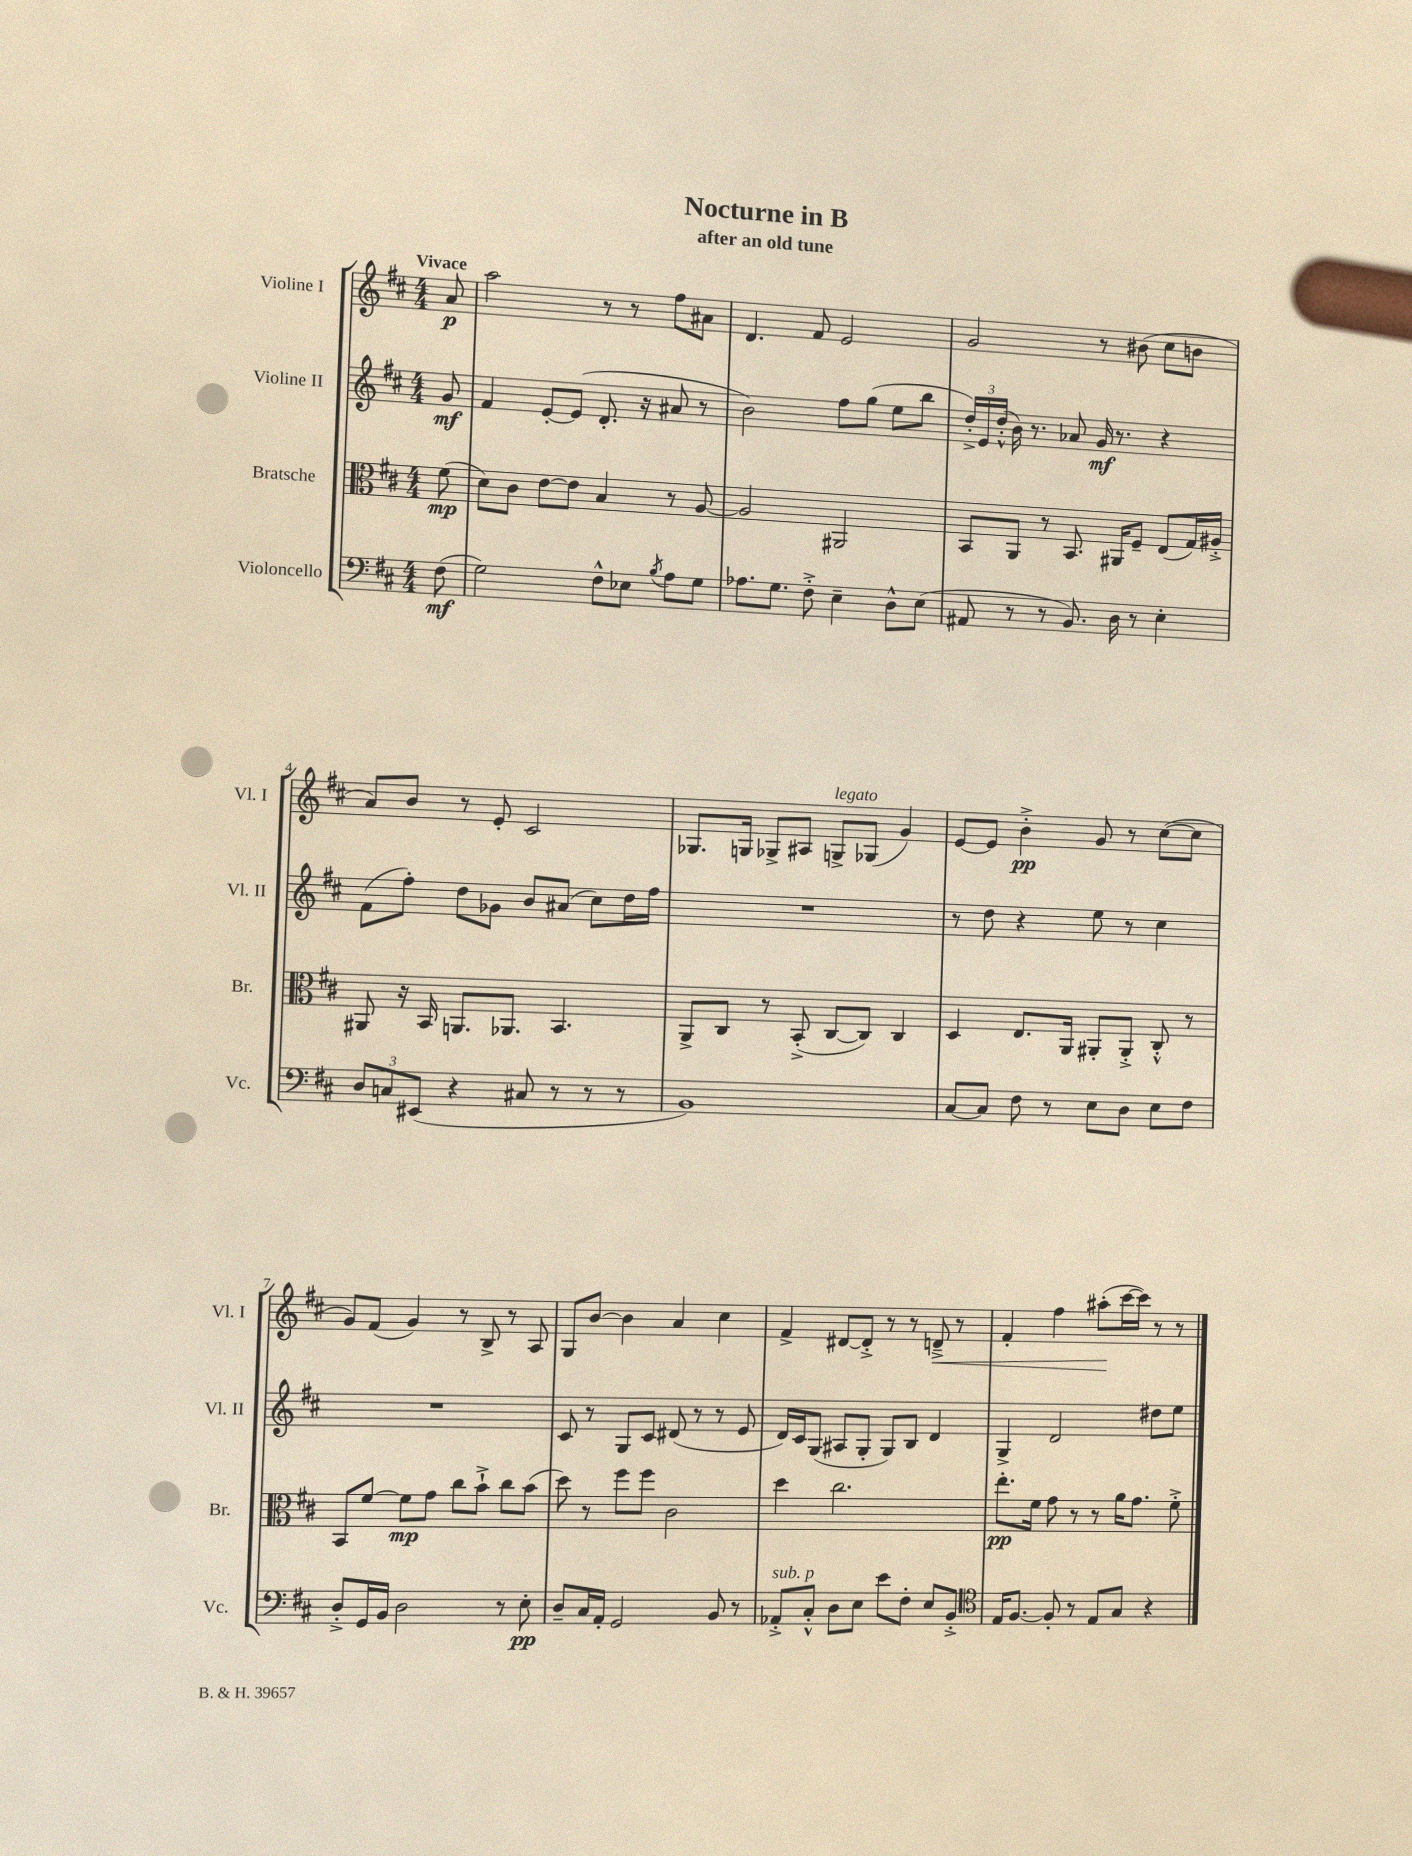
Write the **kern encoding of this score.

**kern	**dynam	**kern	**dynam	**kern	**dynam	**kern	**dynam
*part4	*part4	*part3	*part3	*part2	*part2	*part1	*part1
*staff4	*staff4	*staff3	*staff3	*staff2	*staff2	*staff1	*staff1
*I"Violoncello	*	*I"Bratsche	*	*I"Violine II	*	*I"Violine I	*
*I'Vc.	*	*I'Br.	*	*I'Vl. II	*	*I'Vl. I	*
*clefF4	*	*clefC3	*	*clefG2	*	*clefG2	*
*k[f#c#]	*	*k[f#c#]	*	*k[f#c#]	*	*k[f#c#]	*
*M4/4	*	*M4/4	*	*M4/4	*	*M4/4	*
=	=	=	=	=	=	=	=
!	!	!	!	!	!	!LO:TX:a:B:t=Vivace	!
(8F#\	mf	(8f#\	mp	8g/	mf	8a/	p
=1	=1	=1	=1	=1	=1	=1	=1
2G\)	.	8d\L)	.	4f#/	.	2aa\	.
.	.	8c#\J	.	.	.	.	.
.	.	[8e\L	.	[8e'/L	.	.	.
.	.	8e\J]	.	(8e/J]	.	.	.
8F#^^\L	.	4B/	.	8.d'/	.	8r	.
8E-X\J	.	.	.	.	.	8r	.
.	.	.	.	16r	.	.	.
8qB/	.	.	.	.	.	.	.
8A\L	.	8r	.	8a#X/	.	8ff#\L	.
8G\J	.	[8A/	.	8r	.	8a#X\J	.
=2	=2	=2	=2	=2	=2	=2	=2
8.A-X\L	.	2A/]	.	2b\)	.	4.d/	.
8.G\J	.	.	.	.	.	.	.
8F#'^\	.	.	.	.	.	8f#/	.
4E~\	.	2AA#X/	.	8ff#\L	.	2e/	.
.	.	.	.	(8gg\J	.	.	.
8D^^\L	.	.	.	8ee\L	.	.	.
(8E\J	.	.	.	8bb\J	.	.	.
=3	=3	=3	=3	=3	=3	=3	=3
8AA#X/	.	8BB/L	.	24dd'^/LL)	.	2g/	.
.	.	.	.	24e/	.	.	.
.	.	.	.	(24dd'^^/JJ	.	.	.
8r	.	8AA/J	.	16b\)	.	.	.
.	.	.	.	8.r	.	.	.
8r	.	8r	.	.	.	.	.
8.BB/)	.	8.BB/	.	8a-X/	.	.	.
.	.	.	.	16g/	mf	8r	.
16D\	.	16AA#X/KL	.	8.r	.	.	.
8r	.	8F#~/J	.	.	.	(8b#X\	.
4E'\	.	(8E/L	.	4r	.	8cc#\L	.
.	.	16G/L)	.	.	.	8bn\J	.
.	.	16A#X'^/JJ	.	.	.	.	.
!!LO:LB:g=z
=4	=4	=4	=4	=4	=4	=4	=4
12D/L	.	8AA#X/	.	(8f#\L	.	8a/L)	.
12Cn/	.	.	.	.	.	.	.
.	.	16r	.	8ff#'\J)	.	8b/J	.
(12EE#X/J	.	.	.	.	.	.	.
.	.	16BB/	.	.	.	.	.
4r	.	8.AAn/L	.	8dd\L	.	8r	.
.	.	.	.	8g-X\J	.	8e'/	.
.	.	8.AA-X/J	.	.	.	.	.
8C#X/	.	.	.	8b/L	.	2c#/	.
8r	.	4.BB/	.	(8a#X/J	.	.	.
8r	.	.	.	8cc#\L)	.	.	.
8r	.	.	.	16dd\L	.	.	.
.	.	.	.	16ff#\JJ	.	.	.
=5	=5	=5	=5	=5	=5	=5	=5
1BB)	.	8AA^/L	.	1r	.	8.G-X/L	.
.	.	8C#/J	.	.	.	.	.
.	.	.	.	.	.	16Gn/Jk	.
.	.	8r	.	.	.	8G-X^/L	.
.	.	(8BB'^/	.	.	.	8A#X/J	.
!	!	!	!	!	!	!LO:TX:a:i:t=legato	!
.	.	[8C#/L	.	.	.	8Gn^/L	.
.	.	8C#/J])	.	.	.	(8G-X/J	.
.	.	4C#/	.	.	.	4g/)	.
=6	=6	=6	=6	=6	=6	=6	=6
[8C#/L	.	4D/	.	8r	.	[8e/L	.
8C#/J]	.	.	.	8dd\	.	8e/J]	.
8F#\	.	8.E/L	.	4r	.	4b'^\	pp
8r	.	.	.	.	.	.	.
.	.	16AA/Jk	.	.	.	.	.
8E\L	.	8AA#X'/L	.	8ee\	.	8g/	.
8D\J	.	8AA#'^/J	.	8r	.	8r	.
8E\L	.	8C#'^^/	.	4cc#\	.	([8cc#\L	.
8F#\J	.	8r	.	.	.	8cc#\J]	.
!!LO:LB:g=z
=7	=7	=7	=7	=7	=7	=7	=7
8D'^/L	.	8BB/L	.	1r	.	8g/L)	.
16GG/L	.	[8f#/J	.	.	.	(8f#/J	.
16BB/JJ	.	.	.	.	.	.	.
2D\	.	8f#\L]	mp	.	.	4g/)	.
.	.	8g\J	.	.	.	.	.
.	.	8cc#\L	.	.	.	8r	.
.	.	8b`^\J	.	.	.	8B^/	.
8r	.	8cc#\L	.	.	.	8r	.
8E'\	pp	(8b\J	.	.	.	8A/	.
=8	=8	=8	=8	=8	=8	=8	=8
8D~/L	.	8dd\)	.	8c#/	.	8G/L	.
16C#/L	.	8r	.	8r	.	[8b/J	.
16AA'/JJ	.	.	.	.	.	.	.
2GG/	.	8ff#\L	.	8G/L	.	4b\]	.
.	.	8ff#\J	.	8c#/J	.	.	.
.	.	2c#\	.	(8d#X/	.	4a/	.
.	.	.	.	8r	.	.	.
8BB/	.	.	.	8r	.	4cc#\	.
8r	.	.	.	8e/	.	.	.
=9	=9	=9	=9	=9	=9	=9	=9
!LO:TX:a:i:t=sub. p	!	!	!	!	!	!	!
8AA-X'^/L	.	4dd\	.	16d/LL)	.	4f#^/	.
.	.	.	.	16c#/J	.	.	.
8C#'^^/J	.	.	.	(8G/J	.	.	.
8D\L	.	2.cc#\	.	8A#X/L	.	[8d#X/L	.
8E\J	.	.	.	8G'/J	.	8d#'^/J]	.
8e\L	.	.	.	8G/L)	.	8r	.
8F#'\J	.	.	.	8B/J	.	8r	.
!	!	!	!	!	!	!	!LO:HP:b
8E/L	.	.	.	4d/	.	8dn~^/	<
8BB'^/J	.	.	.	.	.	8r	.
=10	=10	=10	=10	=10	=10	=10	=10
*clefC4	*	*	*	*	*	*	*
16E/KL	.	8.ee'\L	pp	4G^/	.	4f#'/	.
[8.F#/J	.	.	.	.	.	.	.
.	.	16f#\Jk	.	.	.	.	.
8F#'/]	.	8g\	.	2d/	.	4ff#\	.
8r	.	8r	.	.	.	.	.
8E/L	.	8r	.	.	.	(8aa#X'\L	.
8G/J	.	16a\KL	.	.	.	[16ccc#\L	[
.	.	8.g\J	.	.	.	16ccc#\JJ])	.
4r	.	.	.	8dd#X\L	.	8r	.
.	.	8f#'^\	.	8ee\J	.	8r	.
==	==	==	==	==	==	==	==
*-	*-	*-	*-	*-	*-	*-	*-
